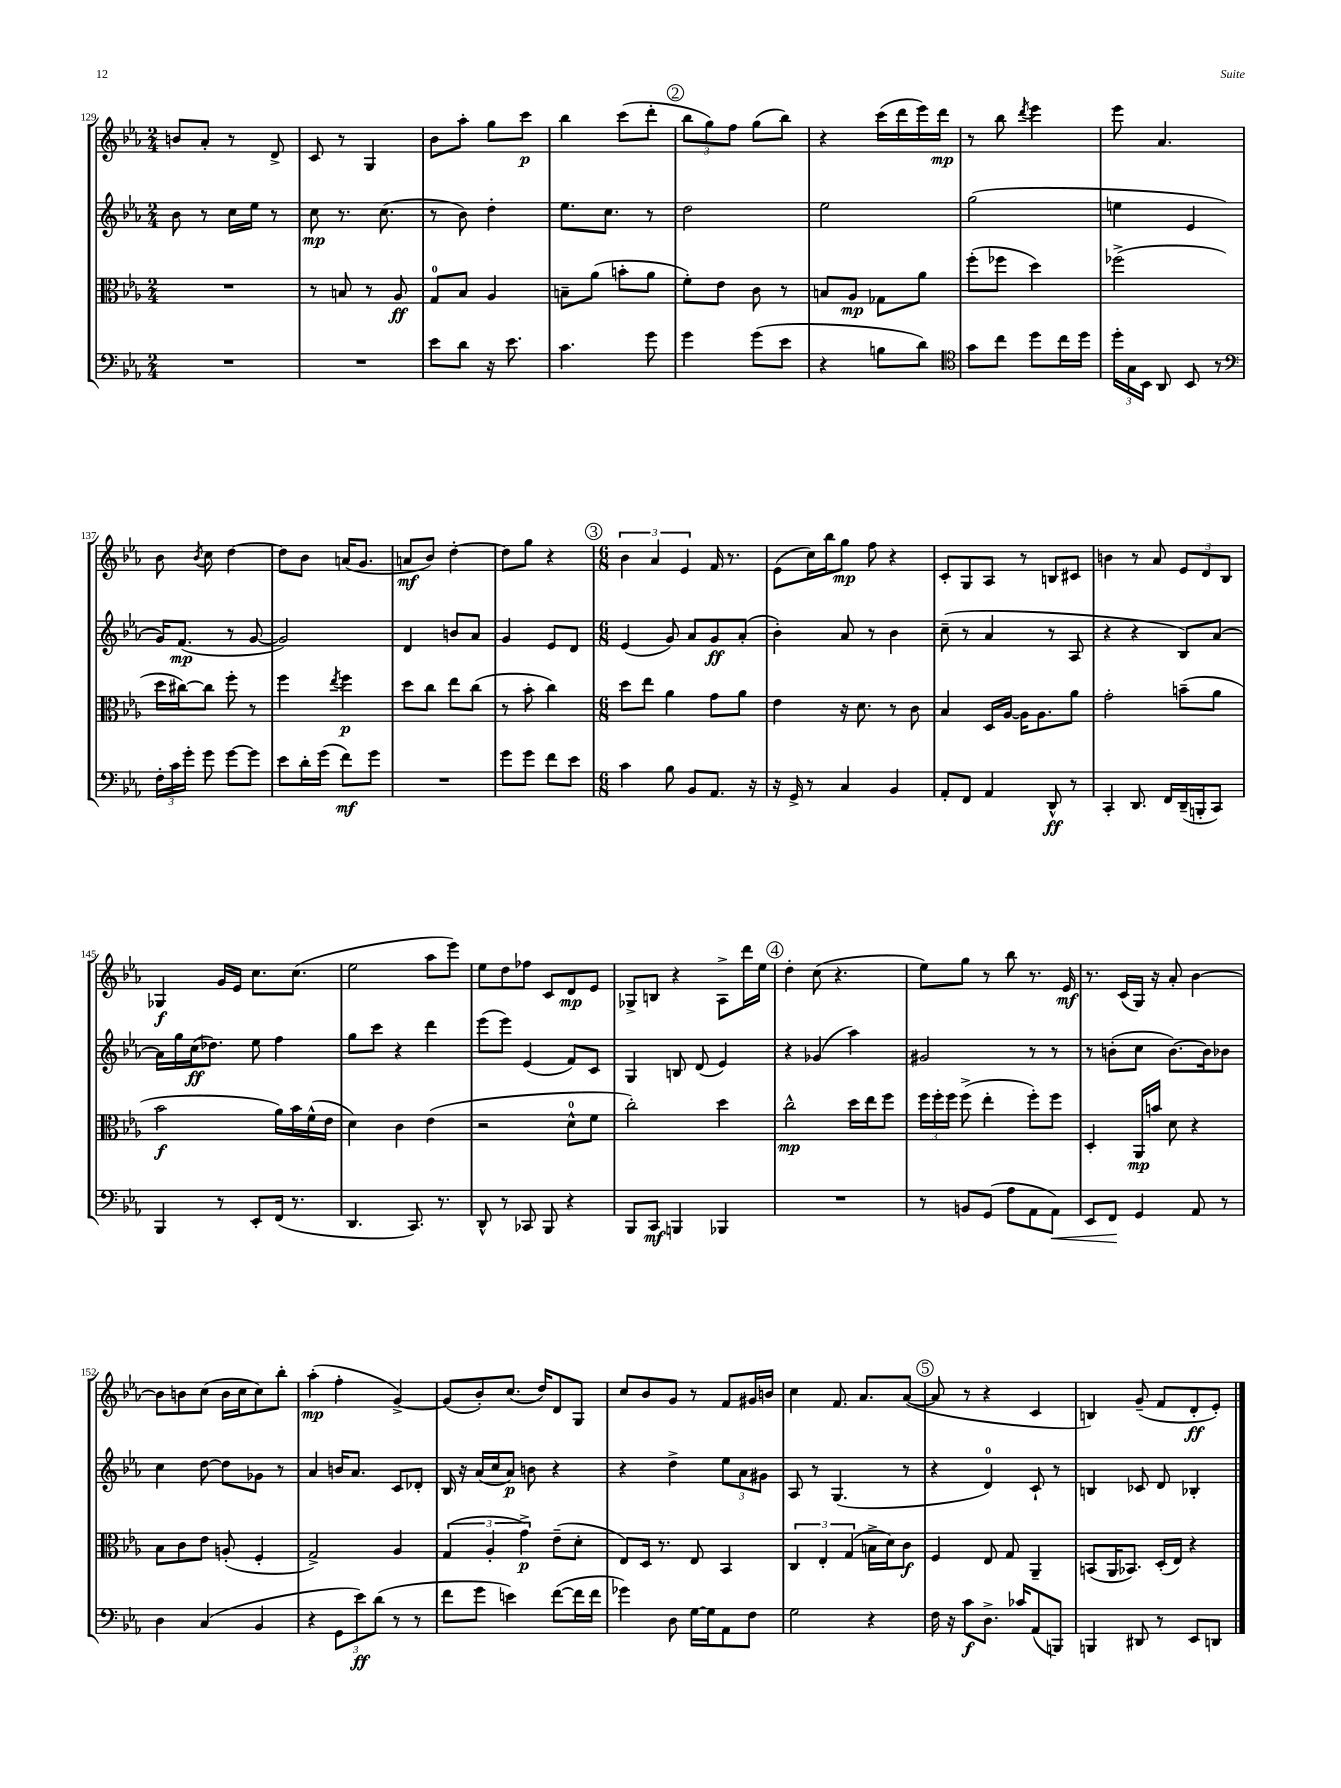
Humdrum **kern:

**kern	**kern	**kern	**kern
*staff4	*staff3	*staff2	*staff1
*clefF4	*clefC3	*clefG2	*clefG2
*k[b-e-a-]	*k[b-e-a-]	*k[b-e-a-]	*k[b-e-a-]
*M2/4	*M2/4	*M2/4	*M2/4
2r	2r	8b-	8b
.	.	8r	8a-'
.	.	16cc	8r
.	.	16ee-	.
.	.	8r	8d^
=	=	=	=
2r	8r	8cc	8c
.	8B	8.r	8r
.	8r	.	4G
.	.	(8.cc	.
.	8A-	.	.
=	=	=	=
8e-	8G	8r	8b-
8d	8B-	8b-)	8aa-'
16r	4A-	4dd'	8gg
8.e-	.	.	.
.	.	.	8ccc
=	=	=	=
4.c	8B~	8.ee-	4bb-
.	(8a-	.	.
.	.	8.cc	.
.	8b'	.	(8ccc
8g	8a-	8r	8ddd'
=	=	=	=
4g	8f')	2dd	12bb-
.	.	.	12gg)
.	8e-	.	.
.	.	.	12ff
(8g	8c	.	(8gg
8e-	8r	.	8bb-)
=	=	=	=
4r	8B	2ee-	4r
.	8A-	.	.
8B	8G-	.	(16ccc
.	.	.	16ddd
8d)	8a-	.	16eee-)
.	.	.	16ddd
=	=	=	=
*clefC4	*	*	*
8g	(8ff'	(2gg	8r
8cc	8ff-	.	8bb-
.	.	.	8qddd
8dd	4dd)	.	4eee-
16cc	.	.	.
16dd	.	.	.
=	=	=	=
24dd'	(2ff-^	4ee	8eee-
24G	.	.	.
24BB-	.	.	.
8AA-	.	.	4.a-
8BB-	.	4e-	.
8r	.	.	.
=	=	=	=
*clefF4	*	*	*
24F'	16dd	16g)	8b-
24c	.	.	.
.	[16cc#)	(8.f	.
24g'	.	.	.
.	.	.	8qb-
8g	8cc#]	.	8cc
[8g	8ff'	8r	[4dd
8g]	8r	[8g	.
=	=	=	=
8e-	4ff	2g])	8dd]
16d'	.	.	8b-
(16g	.	.	.
.	8qee-	.	.
8f)	4ff	.	(16a
.	.	.	8.g
8g	.	.	.
=	=	=	=
2r	8dd	4d	8a
.	8cc	.	8b-)
.	8ee-	8b	[4dd'
.	(8cc	8a-	.
=	=	=	=
8g	8r	4g	8dd]
8g	8b-'	.	8gg
8f	4cc)	8e-	4r
8e-	.	8d	.
=	=	=	=
*M6/8	*M6/8	*M6/8	*M6/8
4c	8dd	(4e-	6b-
.	8ee-	.	.
.	.	.	6a-
8B-	4a-	8g)	.
.	.	.	6e-
8BB-	.	8a-	.
8.AA-	8g	8g	16f
.	.	.	8.r
.	8a-	(8a-'	.
16r	.	.	.
=	=	=	=
16r	4e-	4b-')	(8e-
16GG^	.	.	.
8r	.	.	16cc)
.	.	.	16bb-
4C	16r	8a-	8gg
.	8.d	.	.
.	.	8r	8ff
4BB-	8r	4b-	4r
.	8c	.	.
=	=	=	=
8AA-'	4B-	(8cc~	8c'
8FF	.	8r	8G
4AA-	16D	4a-	8A-
.	[16A-	.	.
.	16A-]	.	8r
.	8.A-	.	.
8DD^^	.	8r	8B
8r	8a-	8A-	8c#
=	=	=	=
4CC'	2g'	4r	4b
8.DD	.	4r	8r
.	.	.	8a-
16FF	.	.	.
(16DD~	(8b~	8B-)	12e-
16BBB'	.	.	.
.	.	.	12d
8CC)	8a-	[8a-	.
.	.	.	12B-
=	=	=	=
4BBB-	2b-	16a-]	4G-
.	.	16gg	.
.	.	(16cc	.
.	.	8.dd-)	.
8r	.	.	16g
.	.	.	16e-
8EE-'	.	8ee-	8.cc
(16FF	16a-)	4ff	.
8.r	16b-	.	(8.cc
.	(16f^^	.	.
.	16e-	.	.
=	=	=	=
4.DD	4d)	8gg	2ee-
.	.	8ccc	.
.	4c	4r	.
8.CC)	.	.	.
.	(4e-	4ddd	8aa-
8.r	.	.	.
.	.	.	8eee-)
=	=	=	=
8DD^^	2r	(8eee-	8ee-
8r	.	8eee-)	8dd
8CC-	.	(4e-	8ff-
8BBB-	.	.	8c
4r	8d^^	8f)	8d
.	8f	8c	8e-
=	=	=	=
8BBB-	2cc')	4G	8G-^
8CC	.	.	8B
4BBB	.	8B	4r
.	.	(8d	.
4BBB-	4dd	4e-)	8A-^
.	.	.	16ddd
.	.	.	16ee-
=	=	=	=
2.r	2cc^^	4r	4dd'
.	.	(4g-	(8cc
.	.	.	4.r
.	16dd	4aa-)	.
.	16ee-	.	.
.	8ff	.	.
=	=	=	=
8r	24ff	2g#	8ee-)
.	24ff'	.	.
.	24ff	.	.
8BB	(8ff^	.	8gg
(8GG	4ee-'	.	8r
8A-	.	.	8bb-
8AA-	8ff')	8r	8.r
8AA-)	8ff	8r	.
.	.	.	16e-
=	=	=	=
8EE-	4D'	8r	8.r
8FF	.	(8b'	.
.	.	.	(16c
4GG	16AA-	8cc	16G)
.	16b	.	16r
.	8d	[8.b)	8a-'
8AA-	4r	.	[4b-
.	.	16b]	.
8r	.	8b-	.
=	=	=	=
4D	8B-	4cc	8b-]
.	8c	.	8b
(4C	8e-	[8dd	(8cc
.	(8A'	8dd]	16b
.	.	.	16cc
4BB-	4F'	8g-	8cc)
.	.	8r	8bb-'
=	=	=	=
4r	2G^)	4a-	(4aa-'
12GG	.	16b	4ff'
.	.	8.a-	.
12e-)	.	.	.
(12d	.	.	.
8r	4A-	8c	[4g^)
8r	.	8d-'	.
=	=	=	=
8f	(6G	16B-	(8g]
.	.	16r	.
8g	.	(16a-	8b-')
.	6A-'	.	.
.	.	16cc	.
4e)	.	8a-)	(8.cc
.	6g^)	.	.
.	.	8b	.
.	.	.	16dd)
([8f	(8e-~	4r	8d
16f]	8d'	.	8G
16f	.	.	.
=	=	=	=
4g-)	8E-)	4r	8cc
.	16D	.	8b-
.	8.r	.	.
8D	.	4dd^	8g
[16G	8E-	.	8r
16G]	.	.	.
8AA-	4BB-	12ee-	8f
.	.	12a-	.
8F	.	.	16g#
.	.	12g#	.
.	.	.	16b
=	=	=	=
2G	6C	8A-	4cc
.	.	8r	.
.	6E-'	.	.
.	.	(4.G	8.f
.	(6G	.	.
.	.	.	8.a-
4r	16B^	.	.
.	16d)	.	.
.	8c	8r	([8a-
=	=	=	=
16F	4F	4r	8a-]
16r	.	.	.
8c	.	.	8r
8.D^	8E-	4d)	4r
.	8G	.	.
16c-	.	.	.
(8AA-	4AA-~	8c`	4c
8BBB)	.	8r	.
=	=	=	=
4BBB	(8BB	4B	4B)
.	16AA-	.	.
.	8.BB-)	.	.
8DD#	.	8c-	(8g~
8r	(16D'	8d	8f
.	16E-)	.	.
8EE-	4r	4B-'	8d'
8DD	.	.	8e-')
==	==	==	==
*-	*-	*-	*-
